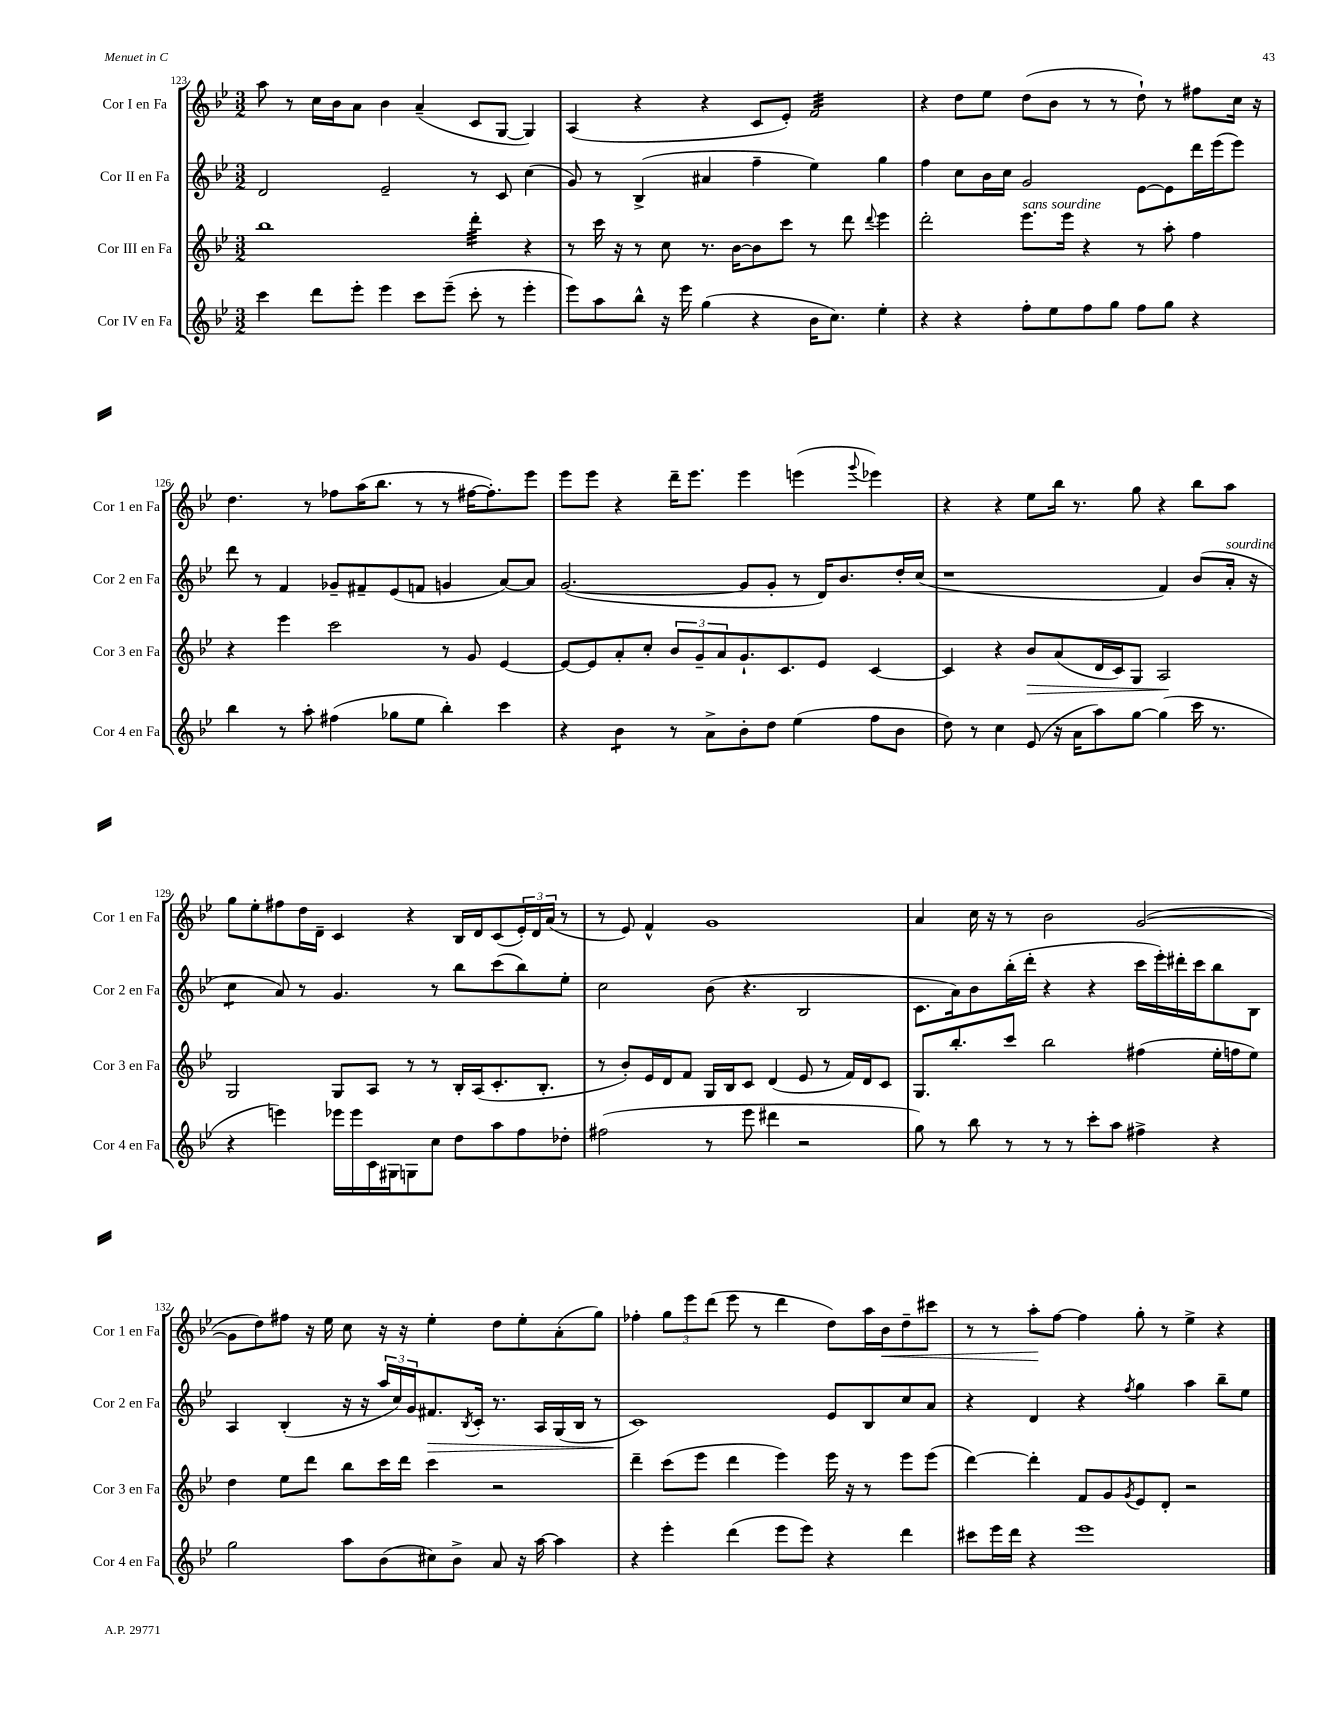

**kern	**kern	**kern	**kern
*staff4	*staff3	*staff2	*staff1
*clefG2	*clefG2	*clefG2	*clefG2
*k[b-e-]	*k[b-e-]	*k[b-e-]	*k[b-e-]
*M3/2	*M3/2	*M3/2	*M3/2
4ccc	1bb-	2d	8aa
.	.	.	8r
8ddd	.	.	16cc
.	.	.	16b-
8eee-'	.	.	8a
4eee-	.	2e-~	4b-
8ccc	.	.	(4a~
(8eee-~	.	.	.
8ccc'	4ddd'	8r	8c
8r	.	8c	[8G
4eee-'	4r	(4cc	4G])
=	=	=	=
8eee-)	8r	8g)	(4A
8aa	16ccc	8r	.
.	16r	.	.
8bb-^^	8r	(4B-^	4r
16r	8cc	.	.
16eee-	.	.	.
(4gg	8.r	4a#	4r
.	[16b-	.	.
4r	8b-]	4ff~	8c
.	8ccc	.	8e-')
16b-	8r	4ee-)	2f
8.cc)	.	.	.
.	8ddd	.	.
.	8qqddd	.	.
4ee-'	4eee-	4gg	.
=	=	=	=
4r	2ddd'	4ff	4r
4r	.	8cc	8dd
.	.	16b-	8ee-
.	.	16cc	.
8ff'	8.eee-	2g	(8dd
8ee-	.	.	8b-
.	16eee-	.	.
8ff	4r	.	8r
8gg	.	.	8r
8ff	8r	[8e-	8dd`)
8gg	8aa'	8e-]	8r
4r	4ff	16ddd	8ff#
.	.	(16eee-	.
.	.	8eee-)	16cc
.	.	.	16r
=	=	=	=
4bb-	4r	8ddd	4.dd
.	.	8r	.
8r	4eee-	4f	.
8aa'	.	.	8r
(4ff#	2ccc	8g-~	8ff-
.	.	8f#~	(16aa
.	.	.	8.bb-
8gg-	.	(8e-	.
8ee-	.	8f	8r
4bb-')	8r	4g	8r
.	8g	.	[16ff#
.	.	.	8.ff#'])
4ccc	[4e-	[8a)	.
.	.	8a]	8eee-
=	=	=	=
4r	8e-_	([2.g	8eee-
.	8e-]	.	8eee-
4b-	8a'	.	4r
.	8cc'	.	.
8r	12b-	.	16ddd~
.	.	.	8.eee-
.	12g~	.	.
8a^	.	.	.
.	12a	.	.
8b-'	8.g`	8g]	4eee-
8dd	.	8g'	.
.	8.c	.	.
(4ee-	.	8r	(4eee
.	8e-	16d)	.
.	.	8.b-	.
.	.	.	8qqggg
8ff	[4c	.	4eee-)
8b-	.	16dd'	.
.	.	(16cc	.
=	=	=	=
8dd)	4c]	1r	4r
8r	.	.	.
4cc	4r	.	4r
(8e-	8b-	.	8ee-
16r	(8a	.	16bb-
16a	.	.	8.r
8aa)	16d	.	.
.	16c)	.	.
[8gg	8G	.	8gg
(4gg]	2A	4f)	4r
16ccc	.	(8b-	8bb-
8.r	.	.	.
.	.	16a'	8aa
.	.	16r	.
=	=	=	=
4r	2G	4cc	8gg
.	.	.	8ee-'
4eee)	.	8a)	8ff#
.	.	8r	16dd
.	.	.	16d~
16eee-	8G	4.g	4c
16eee-	.	.	.
16c	8A	.	.
16G#	.	.	.
8G	8r	.	4r
8cc	8r	8r	.
8dd	16B-'	8bb-	16B-
.	(16A	.	16d
8aa	8.c'	(8ccc	(8c
8ff	.	8bb-)	24e-')
.	.	.	24d
.	8.B-'	.	.
.	.	.	(24a
8dd-'	.	8ee-'	8r
=	=	=	=
(2ff#	8r	2cc	8r
.	8b-')	.	8e-)
.	16e-	.	4f^^
.	16d	.	.
.	8f	.	.
8r	16G	(8b-	1g
.	16B-	.	.
8eee-	8c	4.r	.
4ddd#	(4d	.	.
2r	8e-	2B-	.
.	8r	.	.
.	16f)	.	.
.	16d	.	.
.	8c	.	.
=	=	=	=
8gg)	8.G	8.c	4a
8r	.	.	.
.	8.bb-'	16a)	.
8bb-	.	8b-	16cc
.	.	.	16r
8r	8ccc	(16bb-'	8r
.	.	16ddd'	.
8r	2bb-	4r	2b-
8r	.	.	.
8ccc'	.	4r	.
8aa	.	.	.
4ff#^	(4ff#	16ccc	([2g
.	.	16eee-')	.
.	.	16ddd#'	.
.	.	16ccc	.
4r	16ee-'	8bb-	.
.	16ff	.	.
.	8ee-)	8B-	.
=	=	=	=
2gg	4dd	4A	8g]
.	.	.	8dd)
.	8ee-	(4B-'	8ff#
.	8ddd	.	16r
.	.	.	16ee-
8aa	8bb-	16r	8cc
.	.	16r	.
(8b-	16ccc	24aa	16r
.	.	24cc)	.
.	16ddd	.	16r
.	.	24g	.
8cc#)	4ccc	8.f#	4ee-'
8b-^	.	.	.
.	.	8qB-	.
.	.	16c'	.
8a	2r	8.r	8dd
16r	.	.	8ee-'
[16aa	.	16A	.
4aa]	.	(16G	(8a'
.	.	16B-	.
.	.	8r	8gg)
=	=	=	=
4r	4ddd~	1c)	4ff-'
4eee-'	(8ccc	.	12gg
.	.	.	12eee-
.	8eee-	.	.
.	.	.	(12ddd
(4ddd	4ddd	.	8eee-
.	.	.	8r
8eee-	4eee-)	.	4ddd
8eee-)	.	.	.
4r	16eee-	8e-	8dd)
.	16r	.	.
.	8r	8B-	16aa
.	.	.	16b-
4ddd	8eee-	8cc	8dd~
.	(8eee-	8a	8ccc#
=	=	=	=
8ccc#	[4ddd)	4r	8r
16eee-	.	.	8r
16ddd	.	.	.
4r	4ddd']	4d	8aa'
.	.	.	[8ff
1eee-	8f	4r	4ff]
.	8g	.	.
.	8qg	8qff	.
.	8e-	4gg	8gg'
.	8d'	.	8r
.	2r	4aa	4ee-^
.	.	8bb-~	4r
.	.	8ee-	.
==	==	==	==
*-	*-	*-	*-
